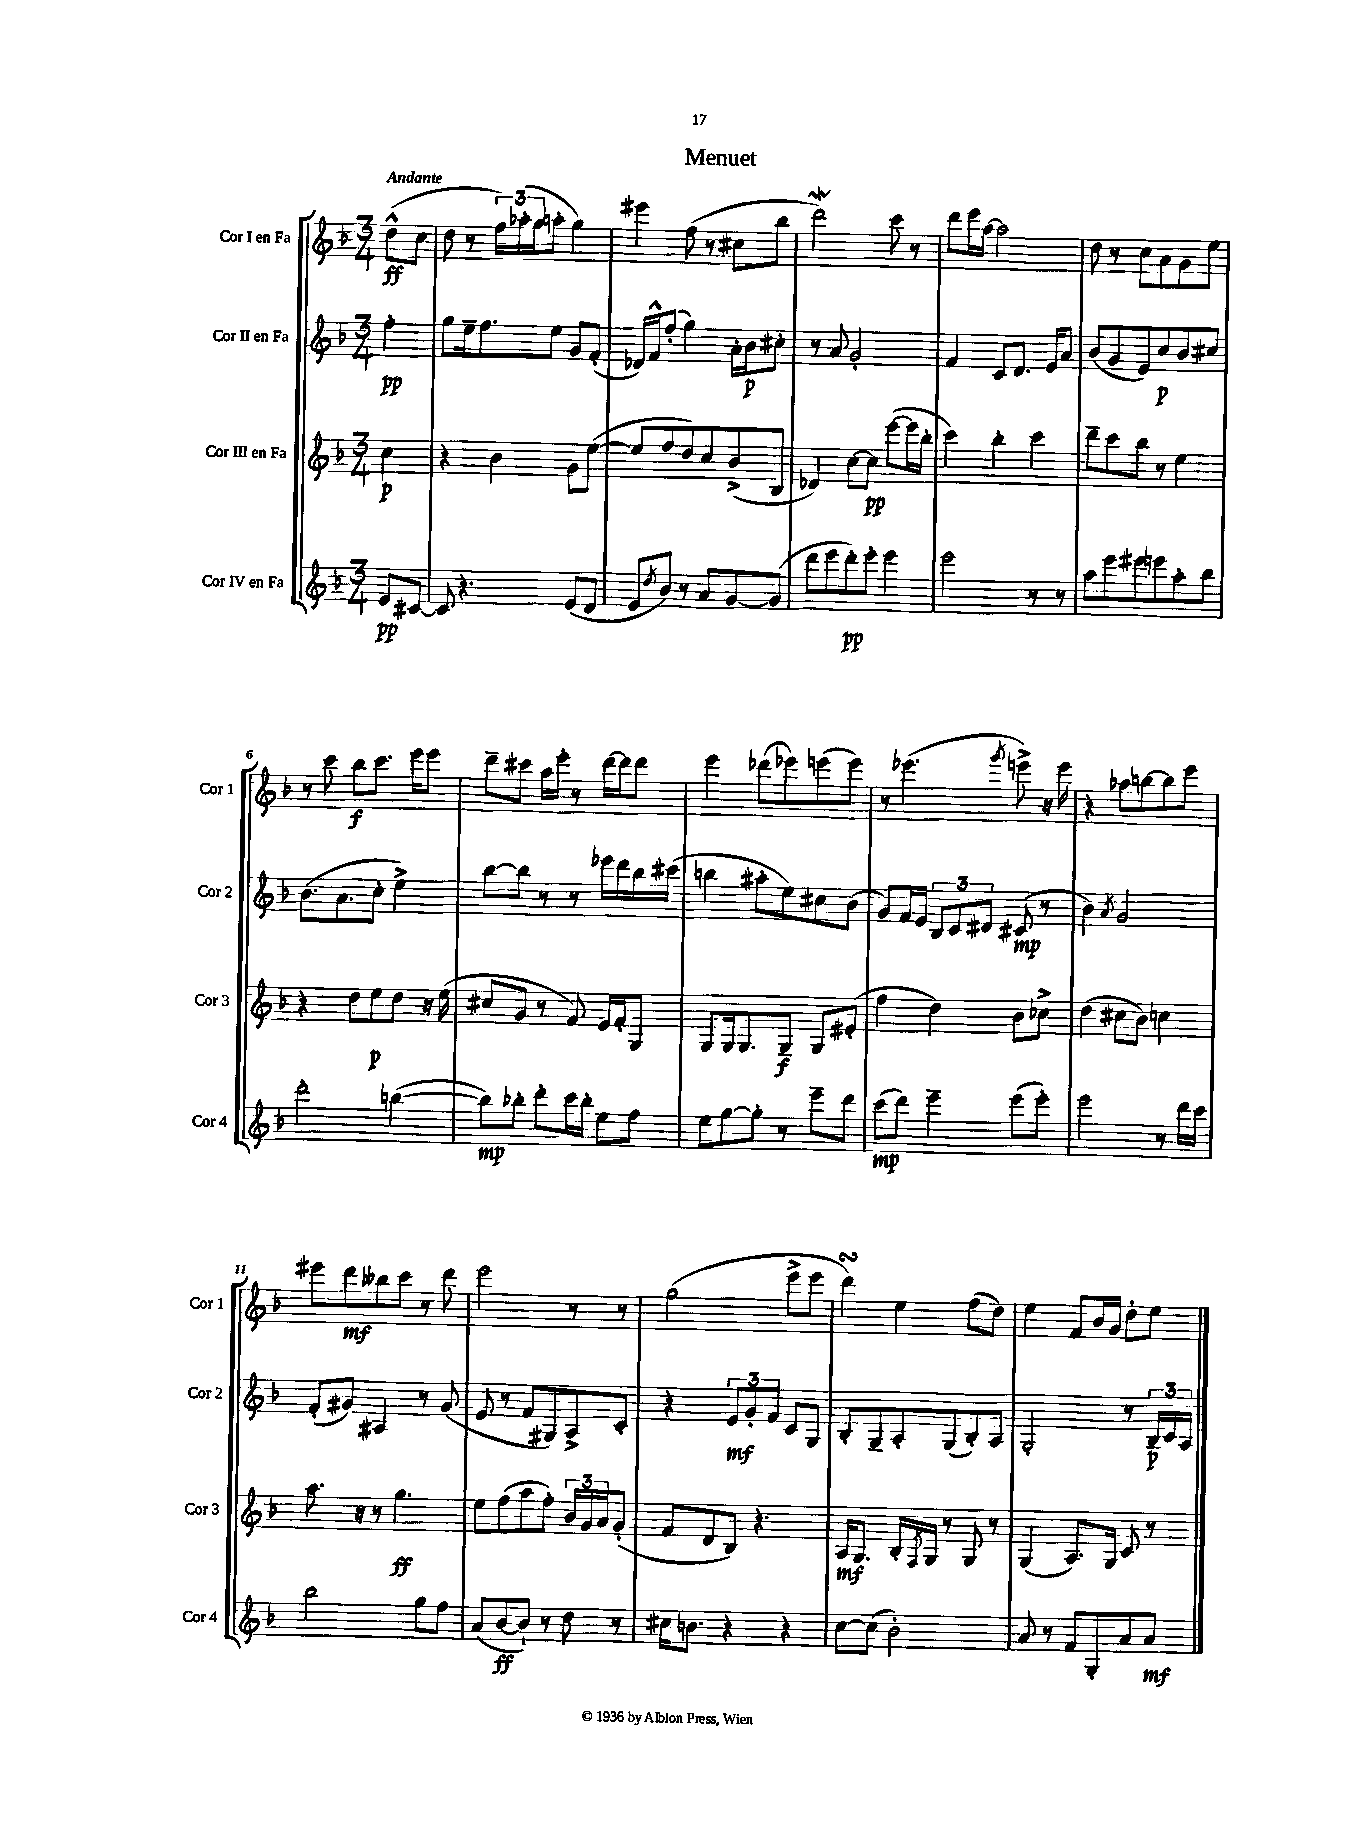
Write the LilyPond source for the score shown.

\header { title = "Menuet" }
<<
\new StaffGroup <<
\new Staff = "s0" \with { instrumentName = "Cor I en Fa" shortInstrumentName = "Cor 1" } {
    \clef treble \key f \major \numericTimeSignature \time 3/4 \partial 4 \tempo "Andante"
    d''8-^\ff( c''8 |
    d''8 r8 \tuplet 3/2 { f''16) aes''16-.( g''16 } a''8-. g''4) |
    eis'''4 f''8( r8 cis''8 bes''8 |
    d'''2\mordent) c'''8 r8 |
    d'''8 e'''16 a''16~ a''2 |
    d''8 r8 c''8 a'8 g'8 e''8 |
    r8 c'''8 bes''8\f c'''8. e'''16 e'''8 |
    d'''8-- cis'''8 a''16 e'''16-. r8 d'''16~ d'''16 d'''8 |
    e'''4 des'''8( ees'''8) e'''8( e'''8) |
    r8 ees'''4.( \acciaccatura { g'''8 } e'''8->) r16 e'''16 |
    r4 aes''8 b''8~ b''8 e'''8 |
    eis'''8 d'''8\mf beses''8 c'''8 r8 d'''8 |
    e'''2 r8 r8 |
    g''2( e'''8-> e'''8 |
    d'''4\turn) e''4 f''8( d''8) |
    e''4 f'8 bes'16 g'16 d''8-. e''8 \bar "|." |
}
\new Staff = "s1" \with { instrumentName = "Cor II en Fa" shortInstrumentName = "Cor 2" } {
    \clef treble \key f \major \numericTimeSignature \time 3/4 \partial 4
    f''4-.\pp |
    g''8 e''16-- f''8. e''8 g'8 f'8-.( |
    des'16) f'16-^ f''8-.( g''4) a'16-. bes'16\p cis''8-. |
    r8 a'8 g'2-. |
    f'4 c'8 d'8. e'16 a'8 |
    bes'8( g'8 e'8) c''8\p bes'8 cis''8 |
    bes'8.( a'8. c''8-. e''4->) |
    bes''8~ bes''8 r8 r8 ees'''16 d'''16 bes''16 cis'''16( |
    b''4 ais''8-. e''8) cis''8 bes'8( |
    g'8) f'16 e'16 \tuplet 3/2 { bes8 c'8 dis'8 } cis'8\mp( r8 |
    bes'4) \acciaccatura { a'8 } g'2 |
    f'8-.( gis'8) ais4 r8 gis'8( |
    e'8 r8 f'8 gis8) a8-> c'8-. |
    r4 \tuplet 3/2 { e'8\mf g'8-. f'8 } c'8 g8 |
    bes8-. g8-- a8-. g8( bes8-.) a8 |
    g2-. r8 \tuplet 3/2 { bes16--\p c'16 a16 } \bar "|." |
}
\new Staff = "s2" \with { instrumentName = "Cor III en Fa" shortInstrumentName = "Cor 3" } {
    \clef treble \key f \major \numericTimeSignature \time 3/4 \partial 4
    c''4\p |
    r4 bes'4 g'8 e''8~( |
    e''8 f''8 d''8) c''8 bes'8->( bes8 |
    des'4) c''8~ c''8\pp e'''8~( e'''16 bes''16-. |
    c'''4) bes''4-. c'''4 |
    d'''8-- c'''8 bes''8 r8 e''4 |
    r4 d''8 e''8\p d''8 r16 e''16( |
    cis''8 g'8 r8 f'8) e'16 f'16-. g8 |
    g8 g16 g8. g8--\f g8 eis'8-.( |
    f''4 d''4) bes'8 ces''8-> |
    d''4( cis''8 bes'8) c''4 |
    a''8. r16 r8 g''4.\ff |
    e''8 f''8( a''8 f''8-.) \tuplet 3/2 { bes'16 g'16 a'16 } g'8-.( |
    f'8 d'8 bes8) r4. |
    a16\mf g8. bes16-. \acciaccatura { f8 } g16 r8 g8 r8 |
    g4( a8.) g16 c'8 r8 \bar "|." |
}
\new Staff = "s3" \with { instrumentName = "Cor IV en Fa" shortInstrumentName = "Cor 4" } {
    \clef treble \key f \major \numericTimeSignature \time 3/4 \partial 4
    e'8\pp cis'8~ |
    cis'8 r4. e'8( d'8 |
    e'8 \acciaccatura { d''8 } bes'8) r8 a'8 g'8~ g'8( |
    d'''8 e'''8 d'''8-.\pp) e'''8-. e'''4 |
    e'''2 r8 r8 |
    a''8 e'''8 eis'''8 e'''8 a''8-. bes''8 |
    d'''2-. b''4~( |
    b''8\mp) bes''8-. d'''8-. c'''16 bes''16-. e''8 f''8 |
    e''8 g''8~ g''8-. r8 e'''8-- d'''8 |
    c'''8\mp( d'''8) e'''4-- e'''8( e'''8-.) |
    e'''2 r8 d'''16 c'''16 |
    bes''2 g''8 f''8 |
    a'8( bes'8~\ff bes'8-!) r8 d''8 r8 |
    cis''16 b'8. r4 r4 |
    c''8~ c''8( bes'2-.) |
    a'8 r8 f'8 g8-. a'8 a'8\mf \bar "|." |
}
>>
>>
